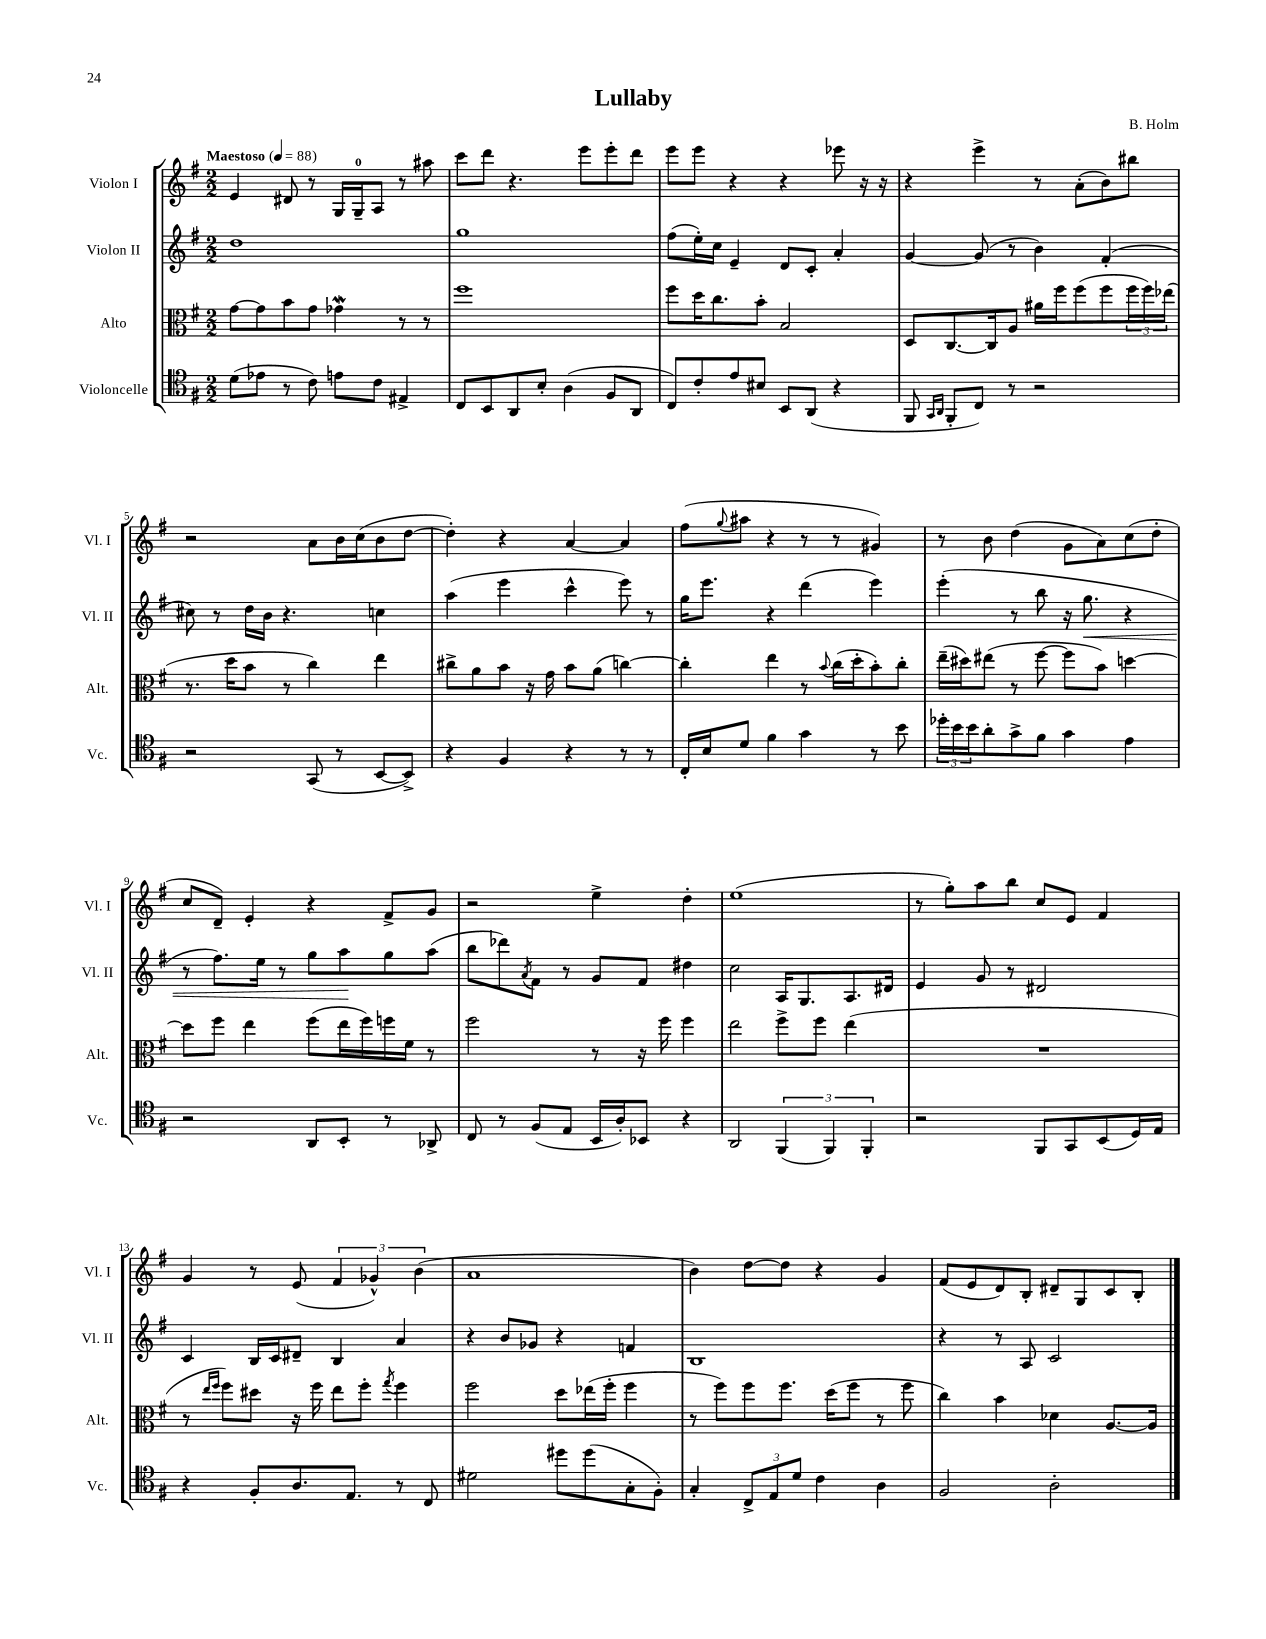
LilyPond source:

\header { title = "Lullaby" composer = "B. Holm" }
<<
\new StaffGroup <<
\new Staff = "s0" \with { instrumentName = "Violon I" shortInstrumentName = "Vl. I" } {
    \clef treble \key g \major \numericTimeSignature \time 2/2 \tempo "Maestoso" 4 = 88
    e'4 dis'8 r8 g16 g16-0-- a8 r8 ais''8 |
    c'''8 d'''8 r4. e'''8 e'''8-. d'''8 |
    e'''8 e'''8 r4 r4 ees'''8 r16 r16 |
    r4 e'''4-> r8 a'8-.( b'8) bis''8 |
    r2 a'8 b'16 c''16( b'8 d''8~ |
    d''4-.) r4 a'4~ a'4 |
    fis''8( \appoggiatura { g''8 } ais''8 r4 r8 r8 gis'4) |
    r8 b'8 d''4( g'8 a'8) c''8( d''8-. |
    c''8 d'8--) e'4-. r4 fis'8-> g'8 |
    r2 e''4-> d''4-. |
    e''1( |
    r8 g''8-.) a''8 b''8 c''8 e'8 fis'4 |
    g'4 r8 e'8( \tuplet 3/2 { fis'4 ges'4-^) b'4( } |
    a'1 |
    b'4) d''8~ d''8 r4 g'4 |
    fis'8( e'8 d'8) b8-. dis'8-- g8 c'8 b8-. \bar "|." |
}
\new Staff = "s1" \with { instrumentName = "Violon II" shortInstrumentName = "Vl. II" } {
    \clef treble \key g \major \numericTimeSignature \time 2/2
    d''1 |
    g''1 |
    fis''8( e''16-.) c''16 e'4-- d'8 c'8-. a'4-. |
    g'4~ g'8( r8 b'4) fis'4-.( |
    cis''8) r8 d''16 b'16 r4. c''4 |
    a''4( e'''4 c'''4-^ e'''8) r8 |
    g''16 e'''8. r4 d'''4( e'''4) |
    e'''4-.( r8 b''8 r16 g''8.\< r4 |
    r8 fis''8.) e''16 r8 g''8 a''8\! g''8 a''8( |
    b''8 des'''8) \acciaccatura { a'8 } fis'8 r8 g'8 fis'8 dis''4 |
    c''2 a16 g8. a8. dis'16 |
    e'4 g'8 r8 dis'2 |
    c'4 b16 c'16 dis'8-- b4 a'4 |
    r4 b'8 ges'8 r4 f'4 |
    b1 |
    r4 r8 a8 c'2 \bar "|." |
}
\new Staff = "s2" \with { instrumentName = "Alto" shortInstrumentName = "Alt." } {
    \clef alto \key g \major \numericTimeSignature \time 2/2
    g'8~ g'8 b'8 g'8 ges'4\mordent r8 r8 |
    fis''1 |
    fis''8 d''16 c''8. b'8-. b2 |
    d8 c8.~ c16 a8 ais'16 fis''16 fis''8( fis''8 \tuplet 3/2 { fis''16 fis''16) ees''16( } |
    r8. d''16 b'8 r8 c''4) e''4 |
    cis''8-> a'8 b'8 r16 g'16 b'8 a'8( c''4~) |
    c''4-. e''4 r8 \appoggiatura { b'8 } c''16( d''16-. b'8-.) c''8-. |
    e''16--( dis''16) eis''8( r8 fis''8~ fis''8 b'8) d''4~ |
    d''8 fis''8 e''4 fis''8( e''16 fis''16) f''16 fis'16 r8 |
    fis''2 r8 r16 fis''16 fis''4 |
    e''2 fis''8-> fis''8 e''4( |
    R1 |
    r8 \grace { e''16 fis''16 } fis''8) dis''8 r16 fis''16 e''8 fis''8-. \acciaccatura { g''8 } fis''4 |
    fis''2 d''8 ees''16( fis''16-. fis''4 |
    r8 fis''8) fis''8 fis''8. d''16( fis''8 r8 fis''8 |
    c''4) b'4 des'4 a8.~ a16 \bar "|." |
}
\new Staff = "s3" \with { instrumentName = "Violoncelle" shortInstrumentName = "Vc." } {
    \clef tenor \key g \major \numericTimeSignature \time 2/2
    d'8( ees'8 r8 c'8) e'8 c'8 eis4-> |
    c8 b,8 a,8 b8-. a4( fis8 a,8 |
    c8) c'8-. e'8 bis8 b,8 a,8( r4 |
    fis,8 \grace { g,16 a,16 } fis,8-. c8) r8 r2 |
    r2 g,8( r8 b,8~ b,8->) |
    r4 fis4 r4 r8 r8 |
    c16-. b16 d'8 fis'4 g'4 r8 b'8 |
    \tuplet 3/2 { des''16-. b'16 b'16 } a'8-. g'8-> fis'8 g'4 e'4 |
    r2 a,8 b,8-. r8 aes,8-> |
    c8 r8 fis8( e8 b,16 a16-.) bes,8 r4 |
    a,2 \tuplet 3/2 { fis,4( fis,4) fis,4-. } |
    r2 fis,8 g,8 b,8( d16) e16 |
    r4 fis8-. a8. e8. r8 c8 |
    dis'2 dis''8 dis''8( g8-. fis8-.) |
    g4-. \tuplet 3/2 { c8-> e8 d'8 } c'4 a4 |
    fis2 a2-. \bar "|." |
}
>>
>>
